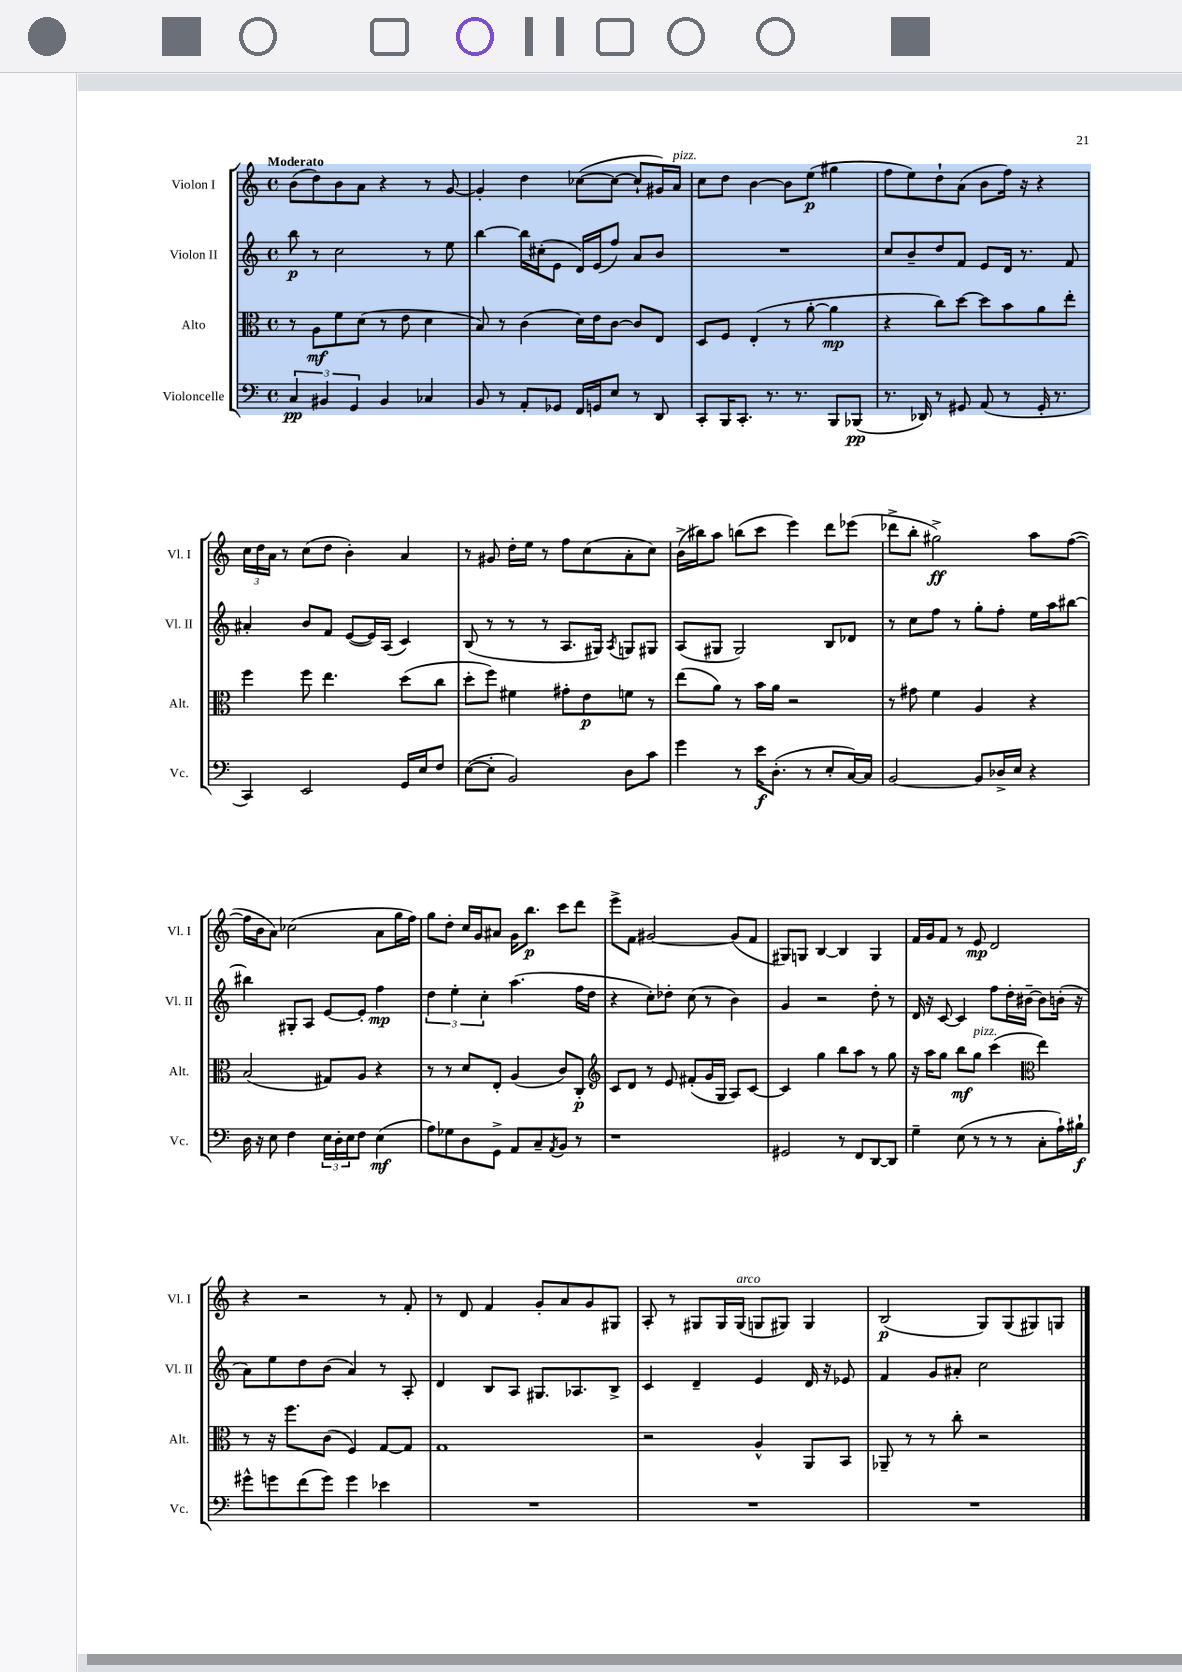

**kern	**dynam	**kern	**dynam	**kern	**dynam	**kern	**dynam
*part4	*part4	*part3	*part3	*part2	*part2	*part1	*part1
*staff4	*staff4	*staff3	*staff3	*staff2	*staff2	*staff1	*staff1
*I"Violoncelle	*	*I"Alto	*	*I"Violon II	*	*I"Violon I	*
*I'Vc.	*	*I'Alt.	*	*I'Vl. II	*	*I'Vl. I	*
*clefF4	*	*clefC3	*	*clefG2	*	*clefG2	*
*k[]	*	*k[]	*	*k[]	*	*k[]	*
*M4/4	*	*M4/4	*	*M4/4	*	*M4/4	*
*met(c)	*	*met(c)	*	*met(c)	*	*met(c)	*
=1	=1	=1	=1	=1	=1	=1	=1
!	!	!	!	!	!	!LO:TX:a:B:t=Moderato	!
6C/	pp	8r	.	8bb\	p	(8b\L	.
.	.	8A\L	mf	8r	.	8dd\)	.
6BB#X/	.	.	.	.	.	.	.
.	.	8f\	.	2cc\	.	8b\	.
6GG/	.	.	.	.	.	.	.
.	.	(8d\J	.	.	.	8a\J	.
4BB#/	.	8r	.	.	.	4r	.
.	.	8e\	.	.	.	.	.
4C-X/	.	4d\	.	8r	.	8r	.
.	.	.	.	8ee\	.	[8g/	.
=2	=2	=2	=2	=2	=2	=2	=2
8BB/	.	8B/)	.	[4bb\	.	4g'/]	.
8r	.	8r	.	.	.	.	.
8AA'/L	.	(4c\	.	16bb\LL]	.	4dd\	.
.	.	.	.	(16cc#X'\J	.	.	.
8GG-X/J	.	.	.	8e\J	.	.	.
16FF/LL	.	16d\LL)	.	16d/LL)	.	([8cc-X\L	.
16GGn/J	.	16e\J	.	(16e/J	.	.	.
8E/J	.	[8c\J	.	8ff/J)	.	8cc-\J_	.
8r	.	8c/L]	.	8a/L	.	8cc-`/L]	.
8DD/	.	8E/J	.	8b/J	.	16g#X/L)	.
!	!	!	!	!	!	!LO:TX:a:i:t=pizz.	!
.	.	.	.	.	.	16a/JJ	.
=3	=3	=3	=3	=3	=3	=3	=3
8CC'/L	.	8D/L	.	1r	.	8cc\L	.
16BBB/K	.	8F/J	.	.	.	8dd\J	.
8.CC'/J	.	.	.	.	.	.	.
.	.	(4E'/	.	.	.	[4b\	.
8.r	.	.	.	.	.	.	.
.	.	8r	.	.	.	8b\L]	.
8.r	.	.	.	.	.	.	.
.	.	[8a'\	.	.	.	(8ee\J	p
8BBB/L	.	4a\]	mp	.	.	4gg#X\	.
(8BBB-X/J	pp	.	.	.	.	.	.
=4	=4	=4	=4	=4	=4	=4	=4
8.r	.	4r	.	8cc/L	.	8ff\L	.
.	.	.	.	8b~/	.	8ee\)	.
16DD-X/)	.	.	.	.	.	.	.
8r	.	8cc\L)	.	8dd/	.	8dd`\	.
8GG#X/	.	[8dd\J	.	8f/J	.	(8a\J	.
(8AA/	.	8dd\L]	.	8e/L	.	8b\L	.
8r	.	8b\	.	16d/Jk	.	16ff\Jk)	.
.	.	.	.	8.r	.	16r	.
16GG#'/	.	8a\	.	.	.	4r	.
8.r	.	.	.	.	.	.	.
.	.	8ee'\J	.	8f/	.	.	.
!!LO:LB:g=z
=5	=5	=5	=5	=5	=5	=5	=5
4CC/)	.	4ff\	.	4a#X'/	.	24cc\LL	.
.	.	.	.	.	.	24dd\	.
.	.	.	.	.	.	24a\JJ	.
.	.	.	.	.	.	8r	.
2EE/	.	8ff\	.	8b/L	.	(8cc\L	.
.	.	4.ee\	.	8f/J	.	8dd\J	.
.	.	.	.	([8e/L	.	4b'\)	.
.	.	.	.	16e/L])	.	.	.
.	.	.	.	(16A/JJ	.	.	.
16GG/LL	.	(8dd\L	.	4c/)	.	4a/	.
16E/J	.	.	.	.	.	.	.
8F/J	.	8cc\J	.	.	.	.	.
=6	=6	=6	=6	=6	=6	=6	=6
([8E\L	.	8dd'\L	.	(8B/	.	8r	.
8E'\J]	.	8ff\J)	.	8r	.	8g#X/	.
2BB/)	.	4f#X\	.	8r	.	16dd'\LL	.
.	.	.	.	.	.	16ee\JJ	.
.	.	.	.	8r	.	8r	.
.	.	8g#X'\L	.	8.A/L	.	8ff\L	.
.	.	8e\	p	.	.	(8cc\	.
.	.	.	.	16G#X/Jk)	.	.	.
.	.	.	.	8qA/	.	.	.
8D\L	.	8fn\J	.	8Gn/L	.	8a'\	.
8c\J	.	8r	.	8G#X/J	.	8cc\J)	.
=7	=7	=7	=7	=7	=7	=7	=7
4g\	.	(8ee\L	.	(8A/L	.	(16b^\LL	.
.	.	.	.	.	.	16bb#X\J)	.
.	.	8a\J)	.	8G#X/J	.	8aa\J	.
8r	.	8r	.	2G#/)	.	(8bbn\L	.
16e\KL	f	16b\LL	.	.	.	8ccc\J	.
(8.D'\J	.	16a\JJ	.	.	.	.	.
.	.	2r	.	.	.	4eee\)	.
8r	.	.	.	.	.	.	.
8E'/L	.	.	.	8B/L	.	8ddd\L	.
[16C/L)	.	.	.	8d-X/J	.	(8eee-X\J	.
16C/JJ]	.	.	.	.	.	.	.
=8	=8	=8	=8	=8	=8	=8	=8
[2BB/	.	8r	.	8r	.	8ddd-X^\L	.
.	.	8g#X\	.	8cc\L	.	8bb'\J	.
.	.	4f\	.	8ff\J	.	2gg#X^\)	ff
.	.	.	.	8r	.	.	.
8BB/L]	.	4A/	.	8gg'\L	.	.	.
16D-X^/L	.	.	.	8ff'\J	.	.	.
16E/JJ	.	.	.	.	.	.	.
4r	.	4r	.	16ee\LL	.	8aa\L	.
.	.	.	.	16aa\J	.	.	.
.	.	.	.	[8bb#X\J	.	([8ff\J	.
!!LO:LB:g=z
=9	=9	=9	=9	=9	=9	=9	=9
16D\	.	(2B/	.	4bb#X\]	.	16ff\LL]	.
16r	.	.	.	.	.	16b\J	.
8E\	.	.	.	.	.	8a\J)	.
4F\	.	.	.	8G#X'/L	.	(2cc-X\	.
.	.	.	.	8A/J	.	.	.
24E\LL	.	8G#X/L)	.	[8e/L	.	.	.
24D'\	.	.	.	.	.	.	.
24E\J	.	.	.	.	.	.	.
8F\J	.	8A/J	.	8e'/J]	.	.	.
(4E\	mf	4r	.	4ff\	mp	8a\L	.
.	.	.	.	.	.	16gg\L	.
.	.	.	.	.	.	16ff\JJ)	.
=10	=10	=10	=10	=10	=10	=10	=10
8A\L)	.	8r	.	6dd\	.	8gg\L	.
8G-X\	.	8r	.	.	.	8dd'\J	.
.	.	.	.	6ee'\	.	.	.
8D\	.	8d/L	.	.	.	16cc/LL	.
.	.	.	.	.	.	16g/J	.
.	.	.	.	6cc'\	.	.	.
8GG^\J	.	8E'/J	.	.	.	8a#X/J	.
8AA/L	.	(4A/	.	(4.aa\	.	16g\KL	.
.	.	.	.	.	.	8.bb\J	p
8C~/	.	.	.	.	.	.	.
8qAA/	.	.	.	.	.	.	.
8BB/J	.	8c/L)	.	.	.	8ccc\L	.
8r	.	8C'/J	p	16ff\LL	.	8ddd\J	.
.	.	.	.	16dd\JJ	.	.	.
=11	=11	=11	=11	=11	=11	=11	=11
*	*	*clefG2	*	*	*	*	*
1r	.	8c/L	.	4r	.	8eee^\L	.
.	.	8d/J	.	.	.	8f\J	.
.	.	8r	.	8cc'\L)	.	[2g#X/	.
.	.	8e/	.	8dd-X'\J	.	.	.
.	.	(8f#X'/L	.	(8cc\	.	.	.
.	.	16g/L	.	8r	.	.	.
.	.	16G/JJ	.	.	.	.	.
.	.	8A/L)	.	4b\)	.	(8g#/L]	.
.	.	[8c/J	.	.	.	8f/J	.
=12	=12	=12	=12	=12	=12	=12	=12
2GG#X/	.	4c/]	.	4g/	.	8G#X/L)	.
.	.	.	.	.	.	8Gn/J	.
.	.	4gg\	.	2r	.	[4B/	.
8r	.	8bb\L	.	.	.	4B/]	.
8FF/L	.	8aa\J	.	.	.	.	.
[8DD/	.	8r	.	8dd'\	.	4G/	.
8DD/J]	.	8gg\	.	8r	.	.	.
=13	=13	=13	=13	=13	=13	=13	=13
4G~\	.	16r	.	16d/	.	16f/LL	.
.	.	16aa\KL	.	16r	.	16g/J	.
.	.	8gg\J	.	[8c/	.	8f/J	.
(8E\	.	8bb\L	mf	4c/]	.	8r	.
!	!	!LO:TX:a:i:t=pizz.	!	!	!	!	!
8r	.	8gg\J	.	.	.	8e/	mp
8r	.	(4ccc\	.	8ff\L	.	2d/	.
8r	.	.	.	16dd'\L	.	.	.
.	.	.	.	[16b#X~\JJ	.	.	.
*	*	*clefC3	*	*	*	*	*
8C'\L	.	4ee\)	.	8b#\L]	.	.	.
16A`\L)	.	.	.	(16bn'\Jk	.	.	.
16B#X`\JJ	f	.	.	16r	.	.	.
!!LO:LB:g=z
=14	=14	=14	=14	=14	=14	=14	=14
8g#X^^\L	.	8r	.	8a\L)	.	4r	.
8gn\	.	16r	.	8ee\	.	.	.
.	.	8.ff\L	.	.	.	.	.
(8f\	.	.	.	8dd\	.	2r	.
8g\J)	.	(8c\J	.	(8b\J	.	.	.
4g\	.	4F/)	.	4a/)	.	.	.
4e-X\	.	[8G/L	.	8r	.	8r	.
.	.	8G/J]	.	8A'/	.	8f'/	.
=15	=15	=15	=15	=15	=15	=15	=15
1r	.	1G	.	4d/	.	8r	.
.	.	.	.	.	.	8d/	.
.	.	.	.	8B/L	.	4f/	.
.	.	.	.	8A/J	.	.	.
.	.	.	.	8.G#X/L	.	8g'/L	.
.	.	.	.	.	.	8a/	.
.	.	.	.	8.A-X/	.	.	.
.	.	.	.	.	.	8g/	.
.	.	.	.	8B^/J	.	8G#X/J	.
=16	=16	=16	=16	=16	=16	=16	=16
1r	.	2r	.	4c/	.	8A'/	.
.	.	.	.	.	.	8r	.
.	.	.	.	4d~/	.	8G#X/L	.
.	.	.	.	.	.	16G#/L	.
!	!	!	!	!	!	!LO:TX:a:i:t=arco	!
.	.	.	.	.	.	(16G#/JJ	.
.	.	4A^^/	.	4e/	.	8Gn/L	.
.	.	.	.	.	.	8G#X/J)	.
.	.	8AA/L	.	16d/	.	4G#/	.
.	.	.	.	16r	.	.	.
.	.	8BB/J	.	8e-X/	.	.	.
=17	=17	=17	=17	=17	=17	=17	=17
1r	.	8AA-X~/	.	4f/	.	(2B/	p
.	.	8r	.	.	.	.	.
.	.	8r	.	8g/L	.	.	.
.	.	8cc'\	.	8a#X'/J	.	.	.
.	.	2r	.	2cc\	.	8G/L)	.
.	.	.	.	.	.	(8G/	.
.	.	.	.	.	.	8G#X/)	.
.	.	.	.	.	.	8Gn/J	.
==	==	==	==	==	==	==	==
*-	*-	*-	*-	*-	*-	*-	*-
